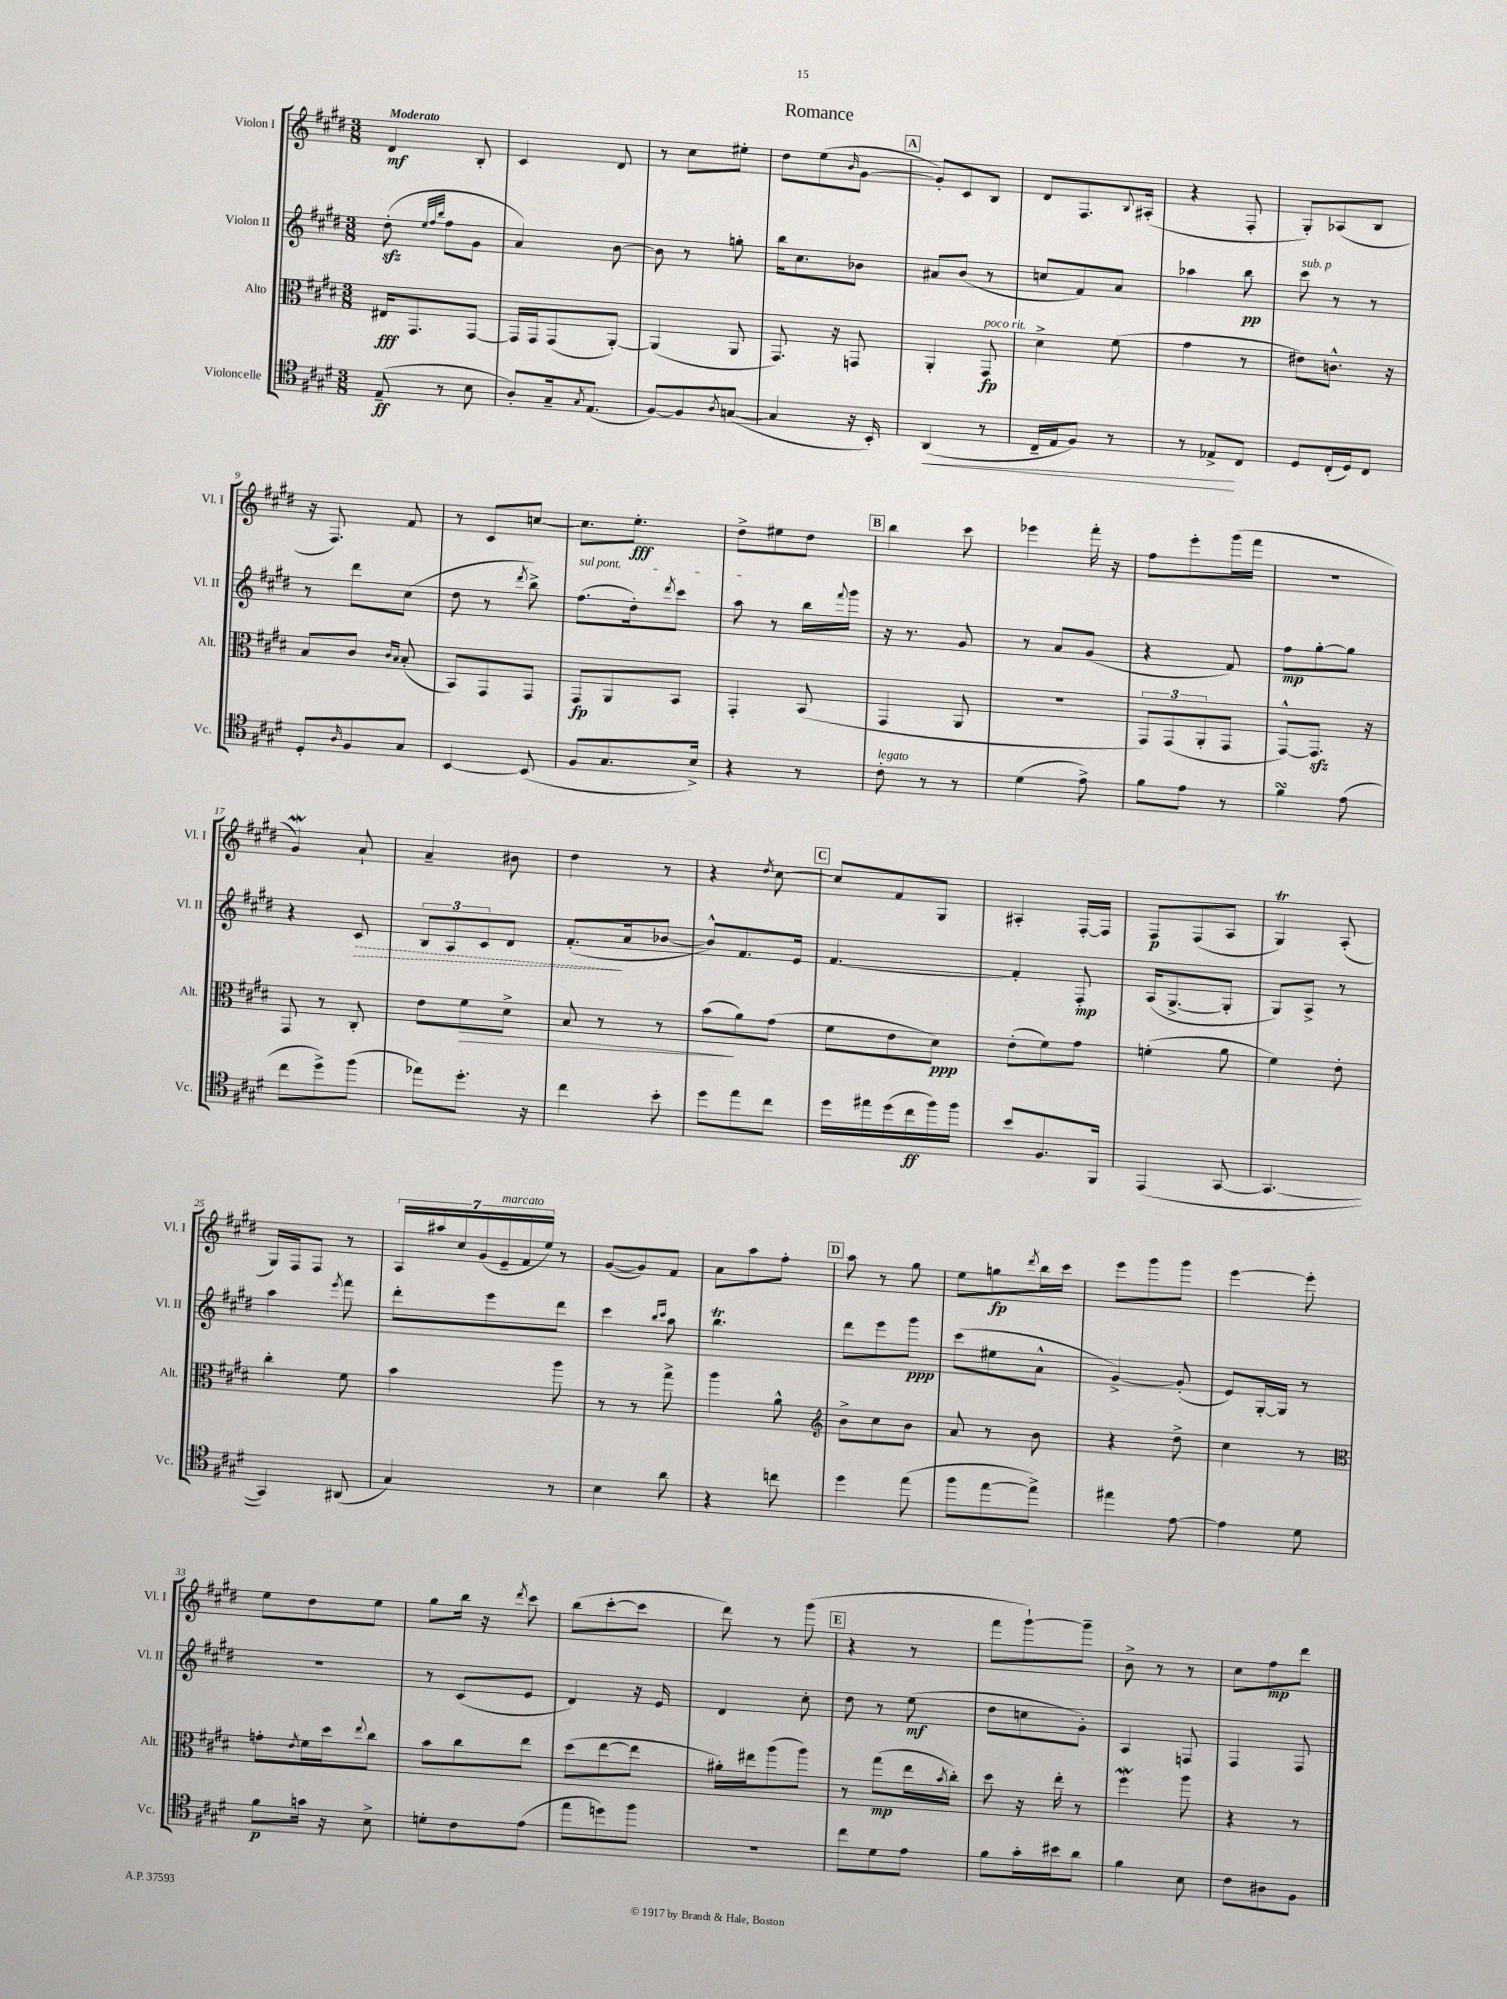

**kern	**kern	**kern	**kern
*staff4	*staff3	*staff2	*staff1
*clefC4	*clefC3	*clefG2	*clefG2
*k[f#c#g#d#]	*k[f#c#g#d#]	*k[f#c#g#d#]	*k[f#c#g#d#]
*M3/8	*M3/8	*M3/8	*M3/8
(8E~	16E#	(8dd#'	4d#
.	8.GG#	.	.
.	.	32qqee	.
.	.	32qqff#	.
.	.	32qqbb	.
8r	.	8ff#	.
8B	[8GG#	8g#	8B'
=	=	=	=
8A')	16GG#]	4a)	4c#
.	16GG#	.	.
16G#~	(8GG#	.	.
8qG#	.	.	.
(8.E	.	.	.
.	[8AA')	[8b	8d#
=	=	=	=
[8F#)	(4AA]	8b]	8r
8F#]	.	8r	8cc#
8qA	.	.	.
([8G	8AA	8gg'	8ee#'
=	=	=	=
4G]	8.GG#)	16bb	8dd#
.	.	8.cc#	.
.	.	.	(8ee
.	16r	.	.
.	.	.	16qqb
16r	8GG	8b-	[8g#
16BB')	.	.	.
=	=	=	=
(4AA	4AA'	8a#	8g#'])
.	.	(8b	8c#
8r	8GG#	8r	8B
=	=	=	=
16C#~	4d#^	8cc	8d#
16E	.	.	.
8F#)	.	8f#)	8.F#
8r	(8f#	8a	.
.	.	.	8qqB
.	.	.	(16A#'
=	=	=	=
8r	4g#	4aa-	4r
8E-^	.	.	.
8C#	8r	8bb	8F#'
=	=	=	=
8D#	8e#)	8ccc#	8G#')
(16C#'	8.c^^	8r	(8A-
16D#)	.	.	.
8C#	.	8r	8B
.	16r	.	.
=	=	=	=
8D#'	8B	8r	16r
.	.	.	8.F#)
16qqA	.	.	.
8F#	8c#	8ddd#	.
.	16qqc#	.	.
.	16qqB	.	.
8G#	(8B'	(8cc#	8f#
=	=	=	=
[4BB	8BB)	8dd#	8r
.	8GG#	8r	8c#
.	.	8qddd#	.
(8BB]	8GG#	8bb^)	[8cc
=	=	=	=
8F#	8GG#	(8.ff#	8.cc]
8.G#	8AA	.	.
.	.	16dd#')	8.ee'
.	.	8qddd#	.
.	8BB	8ccc#	.
16B^)	.	.	.
=	=	=	=
4r	4GG#'	8aa	8dd#^
.	.	8r	8ee#
8r	(8BB	16bb	8dd#
.	.	8qqfff#	.
.	.	16ggg#	.
=	=	=	=
8c#'	4GG#	16r	4bb
.	.	8.r	.
8r	.	.	.
8r	8AA	8g#	8ccc#
=	=	=	=
(4d#	4.r	8r	4eee-
.	.	8a	.
8e^)	.	(8g#	16fff#'
.	.	.	16r
=	=	=	=
8f#	12GG#)	4r	8ff#
.	(12GG#	.	.
8e	.	.	8eee'
.	12AA'	.	.
8r	8GG#	8f#)	(16ggg#
.	.	.	16fff#
=	=	=	=
4f#	[8GG#^^)	8ff#	4.r
.	8.GG#]	[8gg#'	.
(8e	.	8gg#]	.
.	16r	.	.
=	=	=	=
8cc#	8GG#	4r	4g#)
8dd#^)	8r	.	.
(8ff#	8C#'	8c#	8a`
=	=	=	=
8ee-)	8e	12B	4a~
.	.	12A	.
8.dd#'	8f#	.	.
.	.	12c#	.
.	8d#^	8d#	8b#
16r	.	.	.
=	=	=	=
4cc#	8B	(8.f#'	4dd#
.	8r	.	.
.	.	16a	.
8b'	8r	[8b-	8r
=	=	=	=
8dd#	(8b	8b-^^])	4r
8ee	8a)	8.f#	.
.	.	.	8qdd#
8cc#	(8g#	.	[8cc#
.	.	16e	.
=	=	=	=
16dd#	8f#	[4.f#	8cc#]
16ee#	.	.	.
(16dd#	8e	.	8f#
16cc#	.	.	.
16ff#)	8d#)	.	8G#
16ff#	.	.	.
=	=	=	=
8b	(8e'	4f#']	4A#'
8.F#	8f#)	.	.
.	8g#	8F#'	[16F#'
16FF#	.	.	16F#]
=	=	=	=
(4EE	(4f'	(16A	8F#
.	.	[8.G#^	.
.	.	.	(8F#
[8GG#	8a	8G#']	8A
=	=	=	=
4.GG#_	4f#)	8G#)	4G#)
.	.	8A^	.
.	8e'	8r	(8A'
=	=	=	=
4GG#])	4cc#'	4aa	16G#)
.	.	.	16F#
.	.	.	8F#
.	.	8qeee	.
(8AA#	8f#	8fff#	8r
=	=	=	=
4G#)	4b	8ddd#'	28A
.	.	.	28aa#
.	.	.	28cc#
.	.	.	(28g#
.	.	8eee	.
.	.	.	28e~
.	.	.	28f#
.	.	.	28ee)
8r	8aa	8ddd#	8r
=	=	=	=
4B	8r	4ccc#	([8g#
.	8r	.	8g#])
.	.	16qqbb	.
.	.	16qqccc#	.
8a	8gg#^	8aa	8f#
=	=	=	=
4r	4aa	4.bb	8a
.	.	.	8aa
8cc	8a^^	.	8ff#'
=	=	=	=
*	*clefG2	*	*
4dd#	8b^	8ddd#	8aa
.	8cc#	8eee	8r
(8ee	8b	8ggg#	8gg#
=	=	=	=
8ff#	8a	(8ccc#	8ee
[8ee	8r	8ee#	8gg
.	.	.	8qddd#
8ee^])	8b	8a^^	16bb
.	.	.	16ccc#
=	=	=	=
4ee#	4r	[4g#^)	8eee
.	.	.	8ggg#
[8e	8dd#^	(8g#']	8ggg#
=	=	=	=
4e]	4cc#	8e)	[4eee
.	.	[16G#'	.
.	.	16G#]	.
8d#	8r	8r	8eee']
=	=	=	=
*	*clefC3	*	*
8f#	8g'	4.r	8ee
.	8qe	.	.
16g	16f#	.	8dd#
16r	16dd#	.	.
.	8qqee	.	.
8B^	8cc#	.	8ee
=	=	=	=
8d'	8b	8r	8gg#
8c#	8cc#	(8c#	16bb
.	.	.	16r
.	.	.	8qddd#
(8e	8ee	8e	8ccc#
=	=	=	=
8ee	(8dd#	4d#)	(8bb
8dd)	[8ee	.	[8ccc#'
8ff#	8ee]	16r	8ccc#]
.	.	16e	.
=	=	=	=
4.r	16a#')	4d#	8ddd#)
.	16ee#	.	.
.	(8aa	.	8r
.	8aa)	8cc#'	(8ggg#
=	=	=	=
8cc#	8r	8dd#	4r
8d#	(8gg#	8r	.
8e	16ee	(8ee	8r
.	8qb	.	.
.	16cc#')	.	.
=	=	=	=
8f#	8dd#	8dd#	8fff#
16g#'	16r	8cc	[8ggg#`)
16b#	16ee'	.	.
8a	8r	8g#')	8ggg#~]
=	=	=	=
4f#	4ff#	4A	8b^
.	.	.	8r
8B	8aa	8F	8r
=	=	=	=
8c#	4r	4F#	8cc#
8A#	.	.	8ff#
8F#	8r	8F#	8ddd#
==	==	==	==
*-	*-	*-	*-
